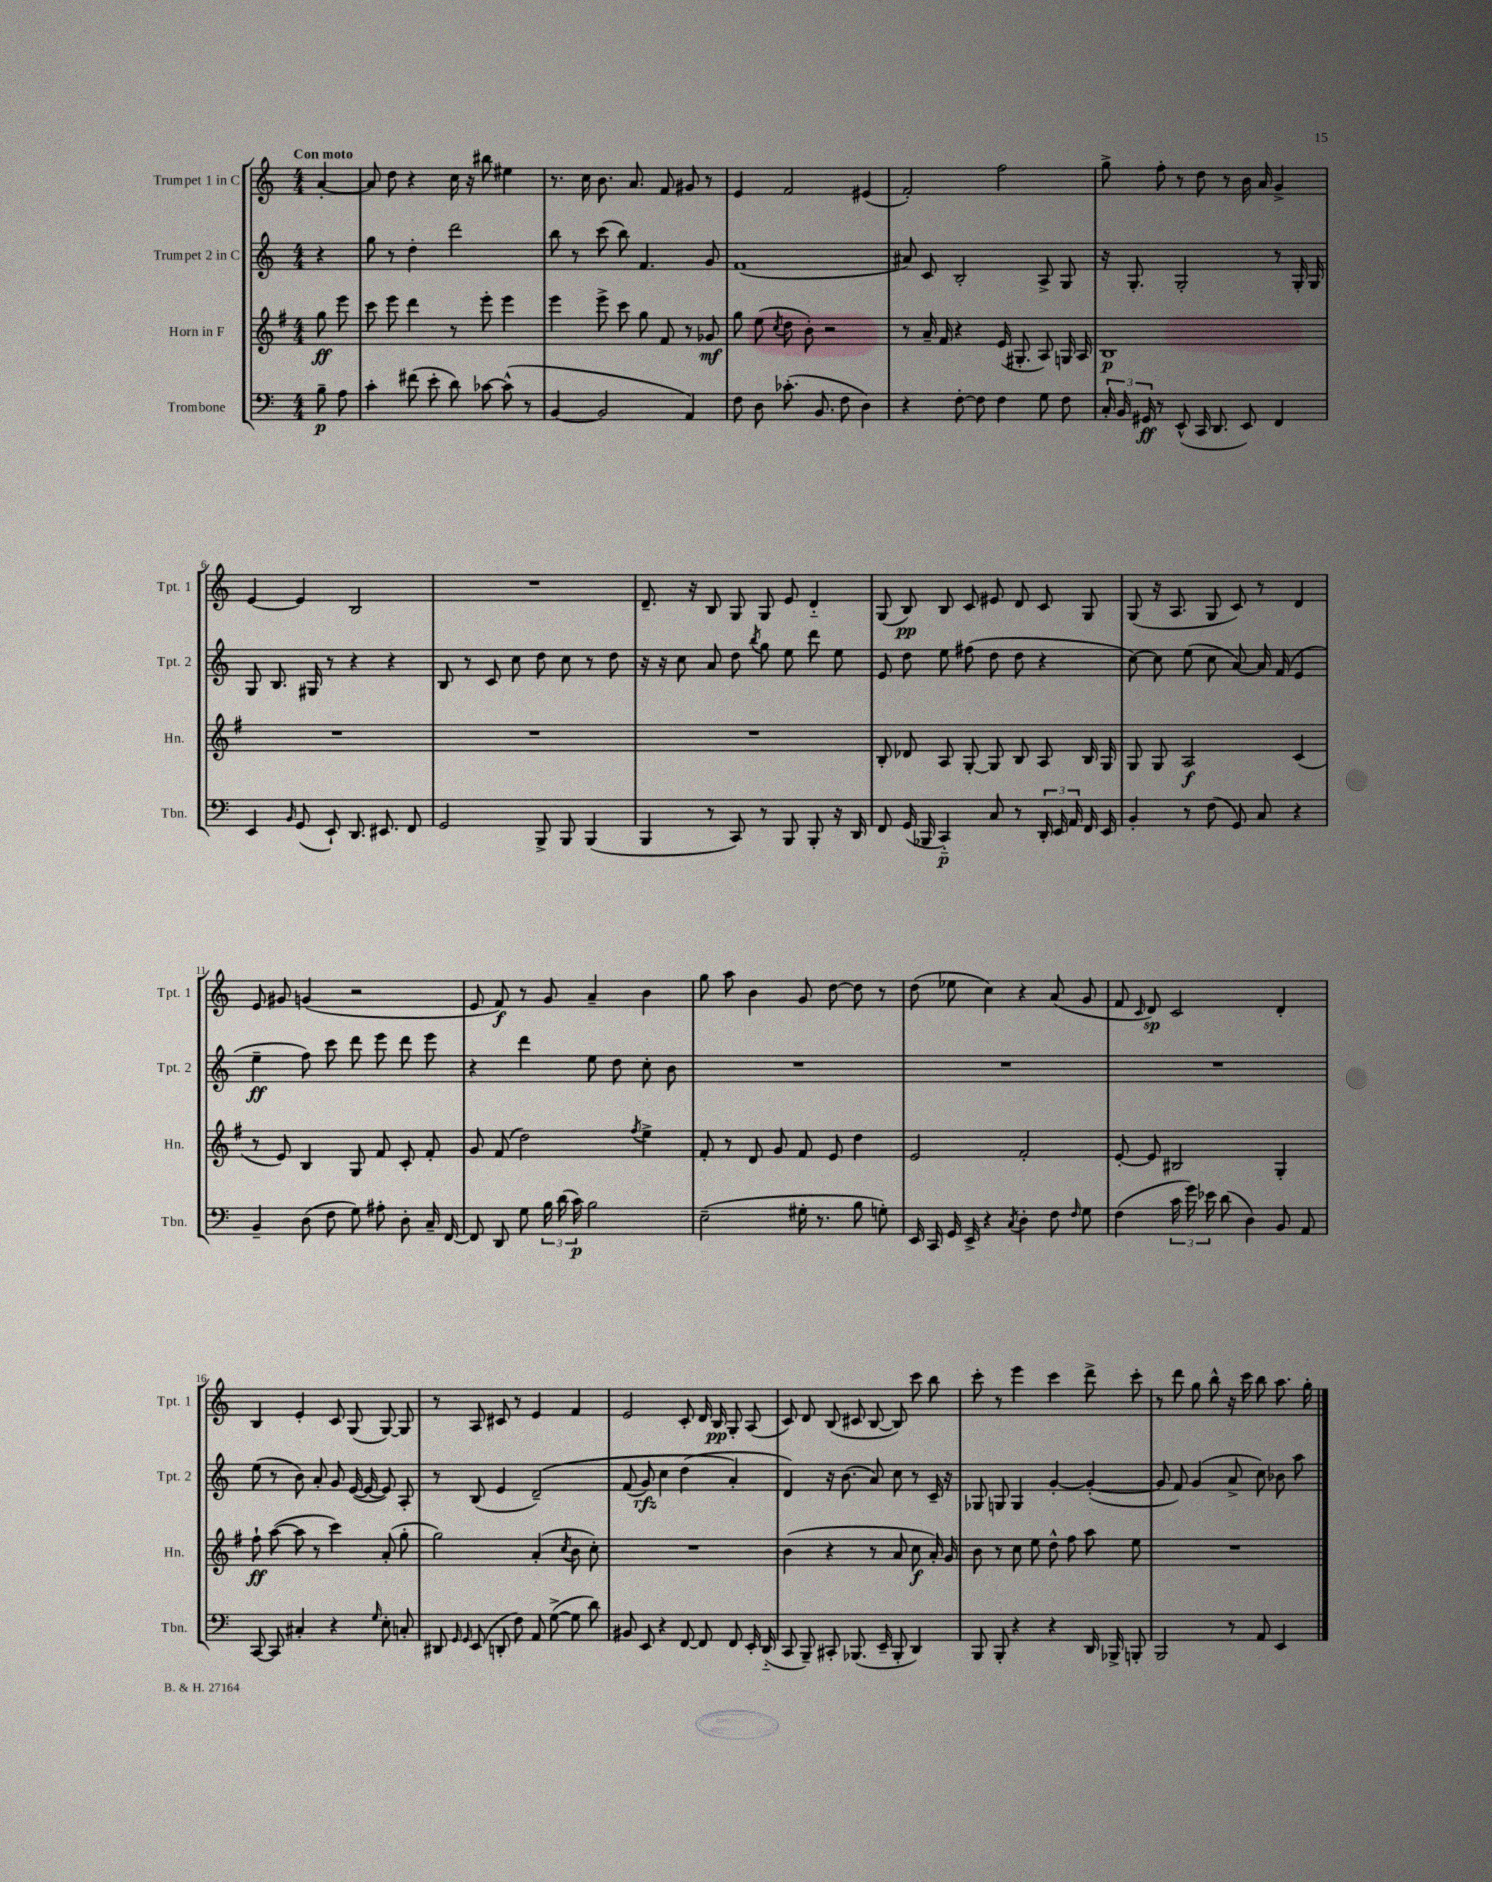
<<
\new StaffGroup <<
\new Staff = "s0" \with { instrumentName = "Trumpet 1 in C" shortInstrumentName = "Tpt. 1" } {
    \clef treble \key c \major \numericTimeSignature \time 4/4 \partial 4 \tempo "Con moto"
    \autoBeamOff a'4~-. |
    a'8 d''8 r4 c''16 r16 bis''8 eis''4 |
    r8. c''16 b'8. a'8. f'8 gis'8 r8 |
    e'4 f'2 eis'4( |
    f'2-.) f''2 |
    g''8-> f''8-. r8 d''8 r8 b'16 a'16 g'4-> |
    e'4~ e'4 b2 |
    R1 |
    d'8.-- r16 b8 g8 g8 e'8 d'4-_ |
    g8( b8\pp) b8 c'8 eis'8 d'8 c'8 g8 |
    g8( r16 a8. g8 c'8) r8 d'4 |
    e'8 gis'8 g'4( r2 |
    e'8 f'8\f) r8 g'8 a'4-- b'4 |
    g''8 a''8 b'4 g'8 d''8~ d''8 r8 |
    d''8( ees''8 c''4) r4 a'8( g'8 |
    f'8 \grace { c'16 } d'8\sp) c'2 d'4-. |
    b4 e'4-. c'8 g8( g8~) g8 |
    r8 a8 cis'8 r8 e'4 f'4 |
    e'2 c'8-. d'16 b16\pp g8-. a8( |
    c'8) d'8 b8( cis'8 b8~ b8) c'''8 b''8 |
    c'''8-. r8 e'''4 c'''4 d'''8-> c'''8-. |
    r8 d'''8 g''8 b''8-^ r16 c'''16 b''8 a''8. g''16-. \bar "|." |
}
\new Staff = "s1" \with { instrumentName = "Trumpet 2 in C" shortInstrumentName = "Tpt. 2" } {
    \clef treble \key c \major \numericTimeSignature \time 4/4 \partial 4
    \autoBeamOff r4 |
    g''8 r8 d''4-. d'''2 |
    b''8 r8 c'''8( b''8) f'4. g'8 |
    f'1( |
    ais'8) c'8 b2-. a8-> g8 |
    r16 g8.-. g2-. r8 g16-. g16 |
    g8 b8. gis16 r8 r4 r4 |
    b8 r8 c'8 c''8 d''8 c''8 r8 d''8 |
    r16 r16 c''8 a'8 d''8 \acciaccatura { b''8 } g''8 e''8 d'''8 e''8 |
    e'8 d''8 e''8 fis''8( d''8 d''8 r4 |
    c''8~) c''8 e''8( c''8 a'8~) a'16 f'16( e'4 |
    e''4--\ff f''8) c'''8 d'''8 e'''8 d'''8 e'''8 |
    r4 d'''4 e''8 d''8 c''8-. b'8 |
    R1 |
    R1 |
    R1 |
    e''8( r8 b'8) a'8-. g'8 e'16~( e'16~ e'8) a8-. |
    r8 b8( e'4 d'2--)\( |
    f'8( g'8\rfz) c''4 d''4( a'4-.\) |
    d'4) r16 b'8.( a'8) c''8 r8 c'16-- r16 |
    ges8 g8 g4 g'4~-. g'4~-.( |
    g'8 f'8) g'4( a'8-> c''8) bes'8 a''8 \bar "|." |
}
\new Staff = "s2" \with { instrumentName = "Horn in F" shortInstrumentName = "Hn." } {
    \clef treble \key g \major \numericTimeSignature \time 4/4 \partial 4
    \autoBeamOff g''8\ff e'''8 |
    c'''8 e'''8 d'''4 r8 e'''8-. e'''4 |
    e'''4 e'''8-> c'''8 g''8 fis'8 r8 ges'8\mf |
    g''8 e''8( \acciaccatura { c''8 } d''8 b'8-.) r2 |
    r8 a'16-- fis'16 r4 e'16( gis8.-. a8) g16 a16 |
    b1\p |
    R1 |
    R1 |
    R1 |
    b8-. des'8 a8 g8~-. g8 b8 a8 b16 g16 |
    g8 g8 a2\f c'4( |
    r8 e'8) b4 g8 fis'8 c'8-. fis'8-. |
    g'8 fis'8( d''2) \acciaccatura { fis''8 } e''4-> |
    fis'8-. r8 d'8 g'8 fis'8 e'8 d''4 |
    e'2 fis'2-. |
    e'8~-. e'8 bis2 g4-. |
    fis''8-!\ff a''8~( a''8 r8 c'''4) a'8-.( g''8-. |
    g''2) a'4-.( \acciaccatura { c''8 } b'8 c''8-.) |
    R1 |
    b'4( r4 r8 a'8 c''8\f a'16-.) g'16 |
    b'8 r8 c''8 e''8 d''8-^ fis''8 a''8 e''8 |
    R1 \bar "|." |
}
\new Staff = "s3" \with { instrumentName = "Trombone" shortInstrumentName = "Tbn." } {
    \clef bass \key c \major \numericTimeSignature \time 4/4 \partial 4
    \autoBeamOff b8--\p a8 |
    c'4-. fis'8( e'8-. d'8) ces'8~ ces'8-^( r8 |
    b,4~ b,2 a,4) |
    f8 d8 ces'8.-.( b,8. f8 d4) |
    r4 f8~-. f8 f4 g8 f8 |
    \tuplet 3/2 { c16-. b,16 gis,16\ff } r8 e,8-^( c,16 d,8. e,8) f,4 |
    e,4 \grace { b,16 } g,8( e,8-!) d,8. eis,8. f,8 |
    g,2 b,,8-> b,,8 b,,4( |
    b,,4 r8 c,8) r8 b,,8 b,,8-. r16 d,16 |
    f,8 g,16( bes,,16 c,4-_\p) c8 r8 \tuplet 3/2 { d,16-. e,16 a,16 } f,16 e,16 |
    b,4-. r8 f8( g,8) c8 r4 |
    b,4-- d8( f8 g8) ais8-. d8-. c16-- f,16~ |
    f,8 d,8 g8 \tuplet 3/2 { b16 d'16( c'16\p) } b2 |
    e2--( gis16-. r8. b8 g8-.) |
    e,16 c,16 g,16 e,16-> r4 \acciaccatura { c8 } d4-. f8 \grace { f16 } g8 |
    f4( \tuplet 3/2 { c'16 g'16) ees'16 } d'8( d4) b,8 a,8 |
    c,8~ c,8 cis4-. r4 \grace { g16 } e8-. c8-. |
    dis,8 \grace { g,16 g,16 } e,8( d,8-. f8) a,8 g8~->( g8 d'8) |
    bis,8 e,8 r4 f,8~ f,8 f,8 e,16-. d,16-_( |
    c,8 b,,8--) cis,8-. bes,,8.( e,16-- bes,,8-. d,4) |
    b,,8 b,,8-. r4 r4 d,16 bes,,16-> b,,8-. |
    b,,2 r8 a,8 e,4 \bar "|." |
}
>>
>>
